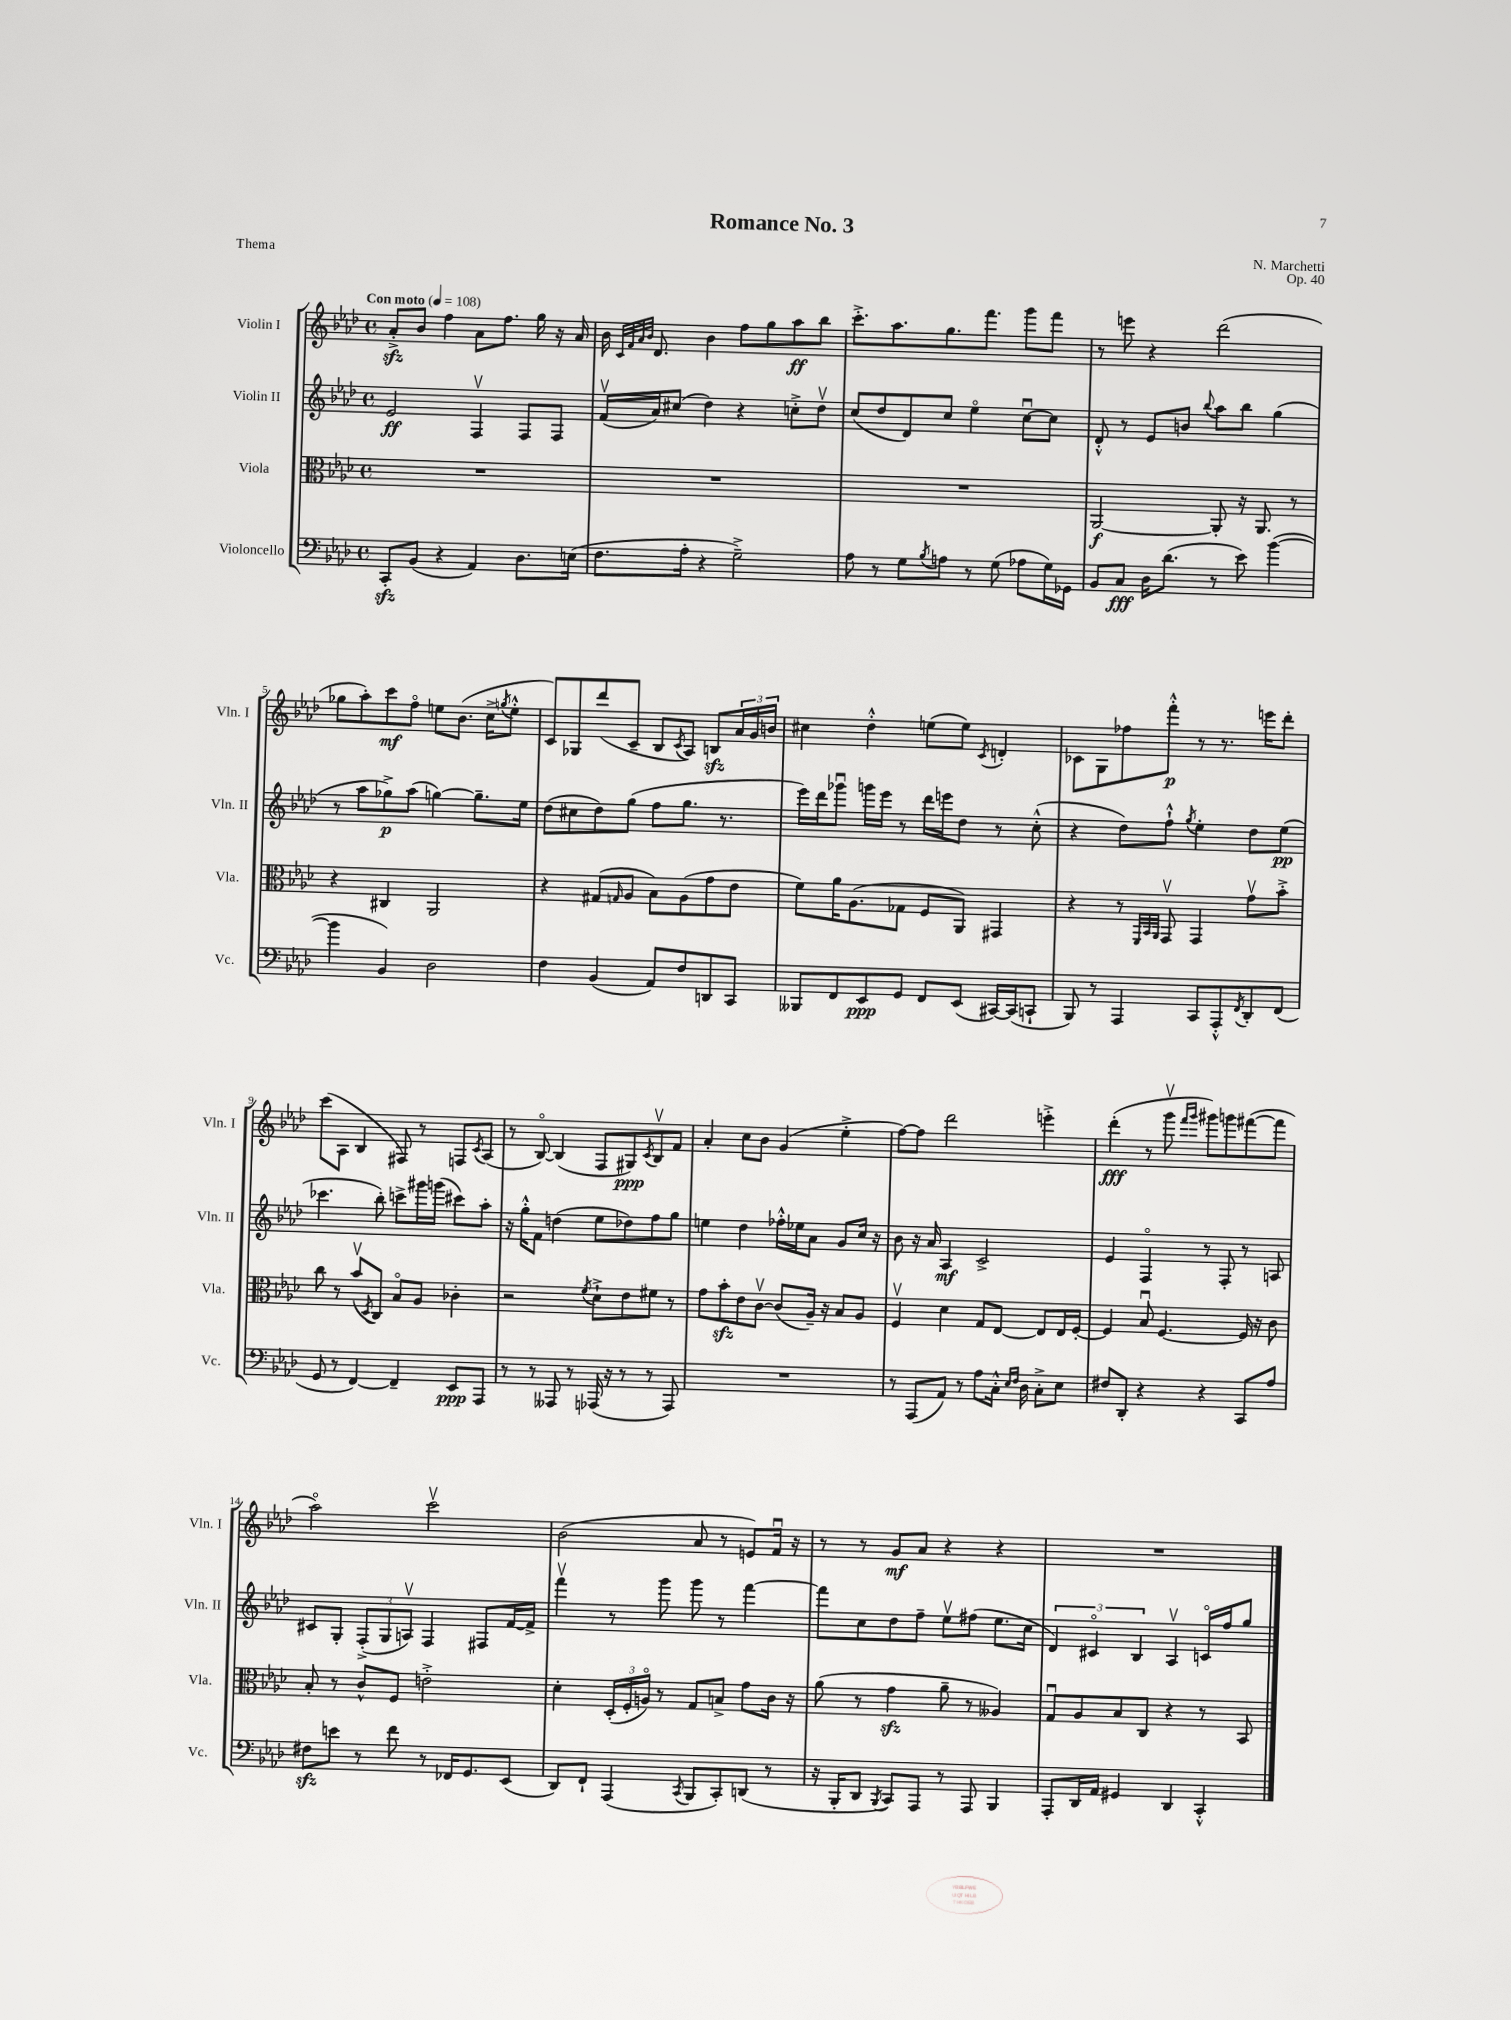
\header { title = "Romance No. 3" composer = "N. Marchetti" opus = "Op. 40" piece = "Thema" }
<<
\new StaffGroup <<
\new Staff = "s0" \with { instrumentName = "Violin I" shortInstrumentName = "Vln. I" } {
    \clef treble \key aes \major \defaultTimeSignature \time 4/4 \tempo "Con moto" 4 = 108
    aes'8-.->\sfz bes'8 f''4 aes'8 f''8. g''16 r16 aes'16 |
    bes'16 \grace { c'32 f'32 aes'32 bes'32 } des'8. bes'4 f''8 g''8 aes''8\ff bes''8 |
    c'''8.-.-> aes''8. g''8. f'''8. g'''8 f'''8 |
    r8 e'''8 r4 des'''2( |
    ges''8 aes''8-.) c'''8\mf f''8\flageolet e''8 bes'8.( c''16-> \acciaccatura { g''8 } e''8-.-^ |
    c'8) ges8 des'''8( c'8-- bes8 \acciaccatura { c'8 } aes8) b8\sfz \tuplet 3/2 { aes'16 g'16 b'16 } |
    cis''4 des''4-.-^ e''8( e''8) \acciaccatura { c'8 } d'4-. |
    ces'8 g8 fes''8 f'''8-.-^\p r8 r8. e'''16 des'''8-. |
    c'''8( aes8 bes4 fis8) r8 f8 \acciaccatura { c'8 } aes8( |
    r8 bes8~\flageolet) bes4( f8 gis8\ppp) \acciaccatura { c'8 } bes8\upbow f'8 |
    aes'4-. c''8 bes'8 g'4( ees''4-.-> |
    f''8~) f''8 des'''2 e'''4-.-> |
    des'''4-.\fff( r8 g'''8\upbow \grace { f'''16 g'''16 } gis'''8) g'''8 fis'''8~( fis'''8 |
    aes''2\flageolet) c'''2\upbow |
    bes'2( aes'8 r8 e'8) f'16\downbow r16 |
    r8 r8 g'8\mf aes'8 r4 r4 |
    R1 \bar "|." |
}
\new Staff = "s1" \with { instrumentName = "Violin II" shortInstrumentName = "Vln. II" } {
    \clef treble \key aes \major \defaultTimeSignature \time 4/4
    ees'2\ff f4\upbow f8 f8 |
    f'16\upbow( aes'16) cis''8( des''4) r4 c''8-.-> des''8\upbow |
    c''8( des''8 des'8) c''8 ees''4\flageolet c''8~\downbow c''8 |
    des'8-.-^ r8 ees'8 b'8 \appoggiatura { bes''8 } aes''8 bes''8 g''4( |
    r8 aes''8 ges''8->\p) aes''8( g''4~) g''8.-- ees''16 |
    des''8( cis''8 des''8) g''8( f''8 g''8. r8. |
    ees'''16) des'''16 ges'''8\downbow g'''16 ees'''16 r8 des'''16 e'''16 des''8 r8 c''8-.-^( |
    r4 des''8) f''8-!-^ \acciaccatura { g''8 } ees''4-. des''8 ees''8\pp( |
    ces'''4. bes''8-.) c'''8-> gis'''16 g'''16( cis'''8) aes''8-. |
    r16 g''16-.-^ f'8 d''4( ees''8 des''8) f''8 g''8 |
    e''4 des''4 fes''16-.-^ ees''16 aes'8 g'8 c''16 r16 |
    bes'8 r16 aes'16 aes4\mf c'2-> |
    ees'4 f4\flageolet r8 f8-. r8 a8 |
    cis'8 g8-. \tuplet 3/2 { f8-.->( g8 a8\upbow) } f4 fis8 f'16~ f'16-> |
    f'''4\upbow r8 g'''8 g'''8 r8 f'''4~ |
    f'''8 c''8 des''8 f''8-- ees''8\upbow fis''8( ees''8. c''16 |
    \tuplet 3/2 { des'4) cis'4\flageolet bes4 } aes4\upbow c'16\flageolet f''16 g''8 \bar "|." |
}
\new Staff = "s2" \with { instrumentName = "Viola" shortInstrumentName = "Vla." } {
    \clef alto \key aes \major \defaultTimeSignature \time 4/4
    R1 |
    R1 |
    R1 |
    aes,2~\f aes,8-. r16 aes,8. r8 |
    r4 cis4 aes,2 |
    r4 gis8( \grace { g16 } aes8 bes8) aes8( g'8 ees'8 |
    f'8) aes'16 aes8.( ges8 f8 aes,8) gis,4 |
    r4 r8 \grace { f,32 bes,32 aes,32 } g,8\upbow g,4 g'8\upbow bes'8-.-> |
    c''8 r8 bes'8\upbow( \acciaccatura { des8 } c8) bes8\flageolet aes8 ces'4-. |
    r2 \acciaccatura { f'8 } des'8-!-> ees'8 fis'8 r8 |
    g'8 bes'8-.\sfz ees'8 c'8~\upbow c'8( aes16--) r16 bes8 aes8 |
    f4\upbow des'4 g8 ees8~ ees8 ees16 f16~-. |
    f4 bes8\downbow f4.~ f16 r16 c'8 |
    bes8-. r8 c'8-^ f8 e'2-.-> |
    des'4-. \tuplet 3/2 { des16-.( f16-. a16\flageolet) } r8 g8 b8-> g'8 c'16 r16 |
    aes'8( r8 g'4\sfz aes'8-- r8 aeses4) |
    g8\downbow aes8 bes8 c8 r4 r8 bes,8 \bar "|." |
}
\new Staff = "s3" \with { instrumentName = "Violoncello" shortInstrumentName = "Vc." } {
    \clef bass \key aes \major \defaultTimeSignature \time 4/4
    c,8-.\sfz bes,8( r4 aes,4) des8. e16( |
    f8. aes16-. r4 g2--->) |
    aes8 r8 g8 \acciaccatura { bes8 } a8 r8 g8( aes8 g16) ges,16 |
    bes,8 c8\fff des16 des'8.( r8 ees'8) bes'4~( |
    bes'4 bes,4) des2 |
    f4 bes,4( aes,8) f8 d,8 c,8 |
    beses,,8 f,8 ees,8\ppp g,8 f,8 ees,8( cis,16~) cis,16( c,8-! |
    bes,,8) r8 aes,,4 c,8 aes,,8-.-^ \acciaccatura { f,8 } des,8-. f,8( |
    g,8 r8 f,4~) f,4-- ees,8\ppp aes,,8 |
    r8 r8 aeses,,8 r8 aes,,16( r16 r8 r8 aes,,8) |
    R1 |
    r8 aes,,8( aes,8) r8 aes8 c16-.-^ \grace { ees16 f16 } des16 c8-.-> ees8 |
    fis8 des,8-. r4 r4 c,8 aes8 |
    fis8\sfz e'8 r8 f'8 r8 fes,16 g,8. ees,8( |
    des,8) f,8-! aes,,4( \acciaccatura { c,8 } bes,,8 c,8-.) d,8( r8 |
    r16 bes,,16-. des,8 \acciaccatura { bes,,8 } c,8) aes,,8 r8 aes,,8 bes,,4 |
    aes,,8-. des,16 aes,16 gis,4 des,4 c,4-.-^ \bar "|." |
}
>>
>>
